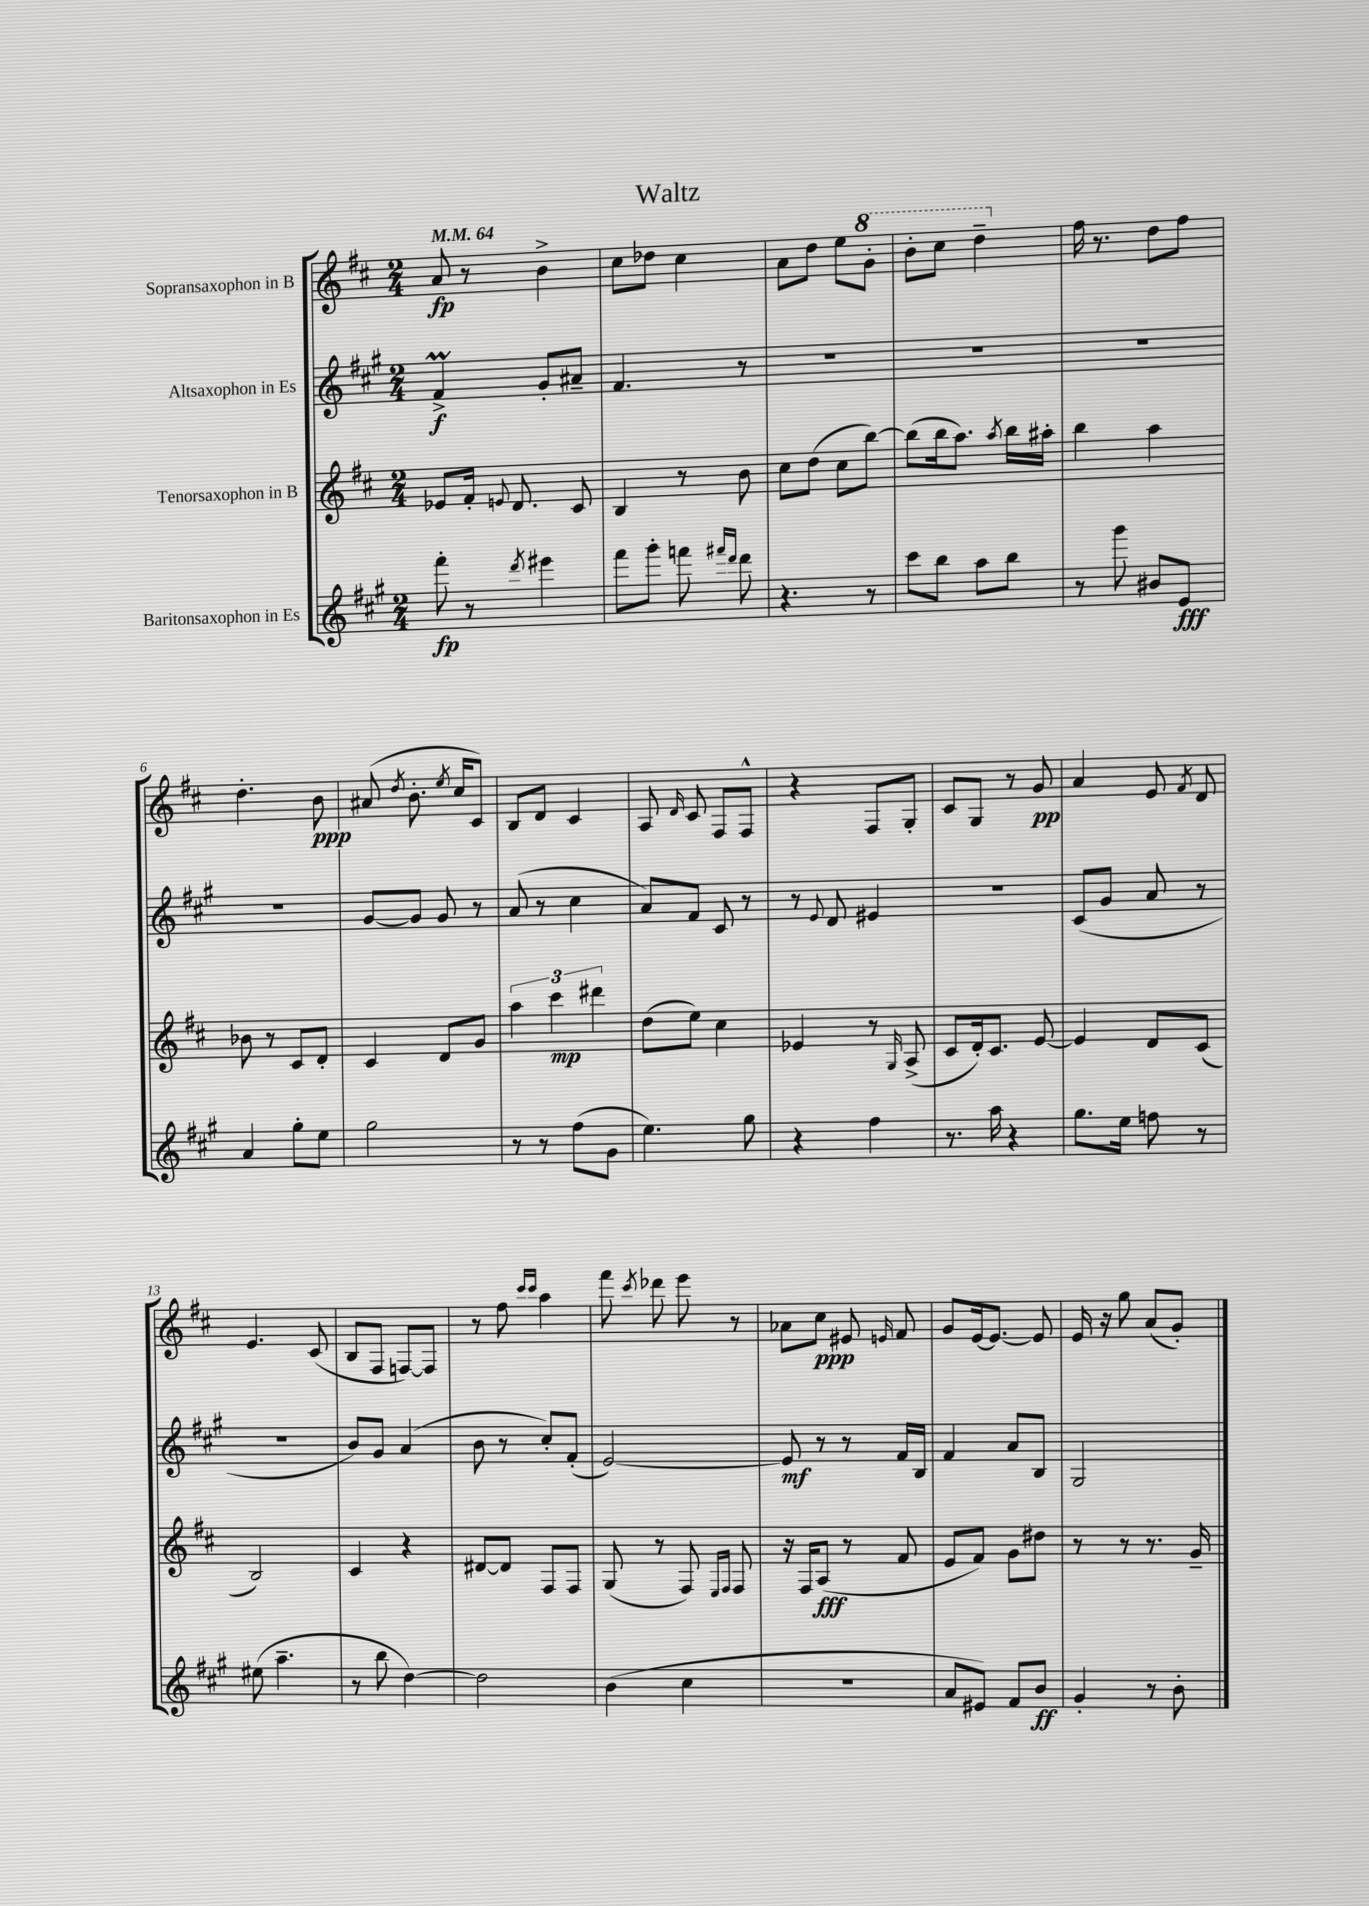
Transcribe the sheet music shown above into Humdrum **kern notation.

**kern	**dynam	**kern	**dynam	**kern	**dynam	**kern	**dynam
*part4	*part4	*part3	*part3	*part2	*part2	*part1	*part1
*staff4	*staff4	*staff3	*staff3	*staff2	*staff2	*staff1	*staff1
*I"Baritonsaxophon in Es	*	*I"Tenorsaxophon in B	*	*I"Altsaxophon in Es	*	*I"Sopransaxophon in B	*
*clefG2	*	*clefG2	*	*clefG2	*	*clefG2	*
*k[f#c#g#]	*	*k[f#c#]	*	*k[f#c#g#]	*	*k[f#c#]	*
*M2/4	*	*M2/4	*	*M2/4	*	*M2/4	*
*MM64	*	*MM64	*	*MM64	*	*MM64	*
=1	=1	=1	=1	=1	=1	=1	=1
8fff#'\	fp	8e-X/L	.	4f#M^/	f	8a/	fp
8r	.	16f#'/Jk	.	.	.	8r	.
.	.	8qqen/	.	.	.	.	.
.	.	8.d/	.	.	.	.	.
8qddd/	.	.	.	.	.	.	.
4eee#X\	.	.	.	8g#'/L	.	4b^\	.
.	.	8c#/	.	8a#X~/J	.	.	.
=2	=2	=2	=2	=2	=2	=2	=2
8fff#\L	.	4B/	.	4.f#/	.	8cc#\L	.
8ggg#'\J	.	.	.	.	.	8dd-X\J	.
8fffn\	.	8r	.	.	.	4cc#\	.
16qqfff#X/LL	.	.	.	.	.	.	.
16qqddd/JJ	.	.	.	.	.	.	.
8ddd\	.	8b\	.	8r	.	.	.
=3	=3	=3	=3	=3	=3	=3	=3
4.r	.	8cc#\L	.	2r	.	8a\L	.
.	.	(8dd\J	.	.	.	8dd\J	.
.	.	8cc#\L	.	.	.	8ee\L	.
*	*	*	*	*	*	*8va	*
8r	.	[8bb\J)	.	.	.	8gg'\J	.
=4	=4	=4	=4	=4	=4	=4	=4
8ccc#\L	.	(8bb\L]	.	2r	.	8bb'\L	.
8bb\J	.	16bb\k	.	.	.	8ccc#\J	.
.	.	8.aa\J)	.	.	.	.	.
8aa\L	.	.	.	.	.	4ddd~\	.
.	.	8qaa/	.	.	.	.	.
8bb\J	.	16bb\LL	.	.	.	.	.
.	.	16aa#X'\JJ	.	.	.	.	.
=5	=5	=5	=5	=5	=5	=5	=5
*	*	*	*	*	*	*X8va	*
8r	.	4bb\	.	2r	.	16ff#\	.
.	.	.	.	.	.	8.r	.
8ggg#\	.	.	.	.	.	.	.
8b#X/L	.	4aa\	.	.	.	8dd\L	.
8e/J	fff	.	.	.	.	8ff#\J	.
!!LO:LB:g=z
=6	=6	=6	=6	=6	=6	=6	=6
4a/	.	8b-X\	.	2r	.	4.dd'\	.
.	.	8r	.	.	.	.	.
8gg#'\L	.	8c#/L	.	.	.	.	.
8ee\J	.	8d'/J	.	.	.	8b\	ppp
=7	=7	=7	=7	=7	=7	=7	=7
2gg#\	.	4c#/	.	[8g#/L	.	(8a#X/	.
.	.	.	.	.	.	8qdd/	.
.	.	.	.	8g#/J]	.	8.b'\	.
.	.	8d/L	.	8g#/	.	.	.
.	.	.	.	.	.	8qee/	.
.	.	.	.	.	.	16cc#/KL	.
.	.	8g/J	.	8r	.	8c#/J)	.
=8	=8	=8	=8	=8	=8	=8	=8
8r	.	6aa\	.	(8a/	.	8B/L	.
8r	.	.	.	8r	.	8d/J	.
.	.	6ccc#\	mp	.	.	.	.
(8ff#\L	.	.	.	4cc#\	.	4c#/	.
.	.	6ddd#X\	.	.	.	.	.
8g#\J	.	.	.	.	.	.	.
=9	=9	=9	=9	=9	=9	=9	=9
4.ee\)	.	(8dd\L	.	8a/L)	.	8A/	.
.	.	.	.	.	.	16qqd/	.
.	.	8ee\J)	.	8f#/J	.	8c#/	.
.	.	4cc#\	.	8c#/	.	8F#/L	.
8gg#\	.	.	.	8r	.	8F#^^/J	.
=10	=10	=10	=10	=10	=10	=10	=10
4r	.	4e-X/	.	8r	.	4r	.
.	.	.	.	8qqe/	.	.	.
.	.	.	.	8d/	.	.	.
4ff#\	.	8r	.	4e#X/	.	8F#/L	.
.	.	16qqG/	.	.	.	.	.
.	.	(8A^/	.	.	.	8G'/J	.
=11	=11	=11	=11	=11	=11	=11	=11
8.r	.	8c#/L	.	2r	.	8c#/L	.
.	.	16d'/k)	.	.	.	8G/J	.
16aa\	.	8.c#/J	.	.	.	.	.
4r	.	.	.	.	.	8r	.
.	.	[8e/	.	.	.	8g/	pp
=12	=12	=12	=12	=12	=12	=12	=12
8.gg#\L	.	4e/]	.	(8c#/L	.	4a/	.
.	.	.	.	8g#/J	.	.	.
16ee\Jk	.	.	.	.	.	.	.
8ffn\	.	8d/L	.	8a/	.	8e/	.
.	.	.	.	.	.	8qf#/	.
8r	.	(8c#/J	.	8r	.	8d/	.
!!LO:LB:g=z
=13	=13	=13	=13	=13	=13	=13	=13
(8ee#X\	.	2B/)	.	2r	.	4.e/	.
4.aa~\	.	.	.	.	.	.	.
.	.	.	.	.	.	(8c#/	.
=14	=14	=14	=14	=14	=14	=14	=14
8r	.	4c#/	.	8b/L)	.	8B/L	.
8bb\	.	.	.	8g#/J	.	8F#/J	.
[4dd\)	.	4r	.	(4a/	.	[8Fn/L)	.
.	.	.	.	.	.	8F/J]	.
=15	=15	=15	=15	=15	=15	=15	=15
2dd\]	.	[8d#X/L	.	8b\	.	8r	.
.	.	8d#/J]	.	8r	.	8ff#\	.
.	.	.	.	.	.	16qqccc#/LL	.
.	.	.	.	.	.	16qqccc#/JJ	.
.	.	8F#/L	.	8cc#'/L)	.	4aa\	.
.	.	8F#/J	.	(8f#'/J	.	.	.
=16	=16	=16	=16	=16	=16	=16	=16
(4b\	.	(8G/	.	[2e/)	.	8fff#\	.
.	.	.	.	.	.	8qccc#/	.
.	.	8r	.	.	.	8ddd-X\	.
4cc#\	.	8F#/)	.	.	.	8eee\	.
.	.	16qqE/LL	.	.	.	.	.
.	.	16qqF#/JJ	.	.	.	.	.
.	.	8F#/	.	.	.	8r	.
=17	=17	=17	=17	=17	=17	=17	=17
2r	.	16r	.	8e/]	mf	8a-X\L	.
.	.	16F#/KL	.	.	.	.	.
.	.	(8A/J	fff	8r	.	8cc#\J	ppp
.	.	8r	.	8r	.	8e#X/	.
.	.	.	.	.	.	16qqen/	.
.	.	8f#/	.	16f#/LL	.	8f#/	.
.	.	.	.	16B/JJ	.	.	.
=18	=18	=18	=18	=18	=18	=18	=18
8a/L	.	8e/L	.	4f#/	.	8g/L	.
8e#X/J)	.	8f#/J)	.	.	.	[16e/k	.
.	.	.	.	.	.	8.e/J_	.
8f#/L	.	8g\L	.	8a/L	.	.	.
8b/J	ff	8dd#X\J	.	8B/J	.	8e/]	.
=19	=19	=19	=19	=19	=19	=19	=19
4g#'/	.	8r	.	2G#/	.	16e/	.
.	.	.	.	.	.	16r	.
.	.	8r	.	.	.	8gg\	.
8r	.	8.r	.	.	.	(8a/L	.
8b'\	.	.	.	.	.	8g'/J)	.
.	.	16g~/	.	.	.	.	.
==	==	==	==	==	==	==	==
*-	*-	*-	*-	*-	*-	*-	*-
